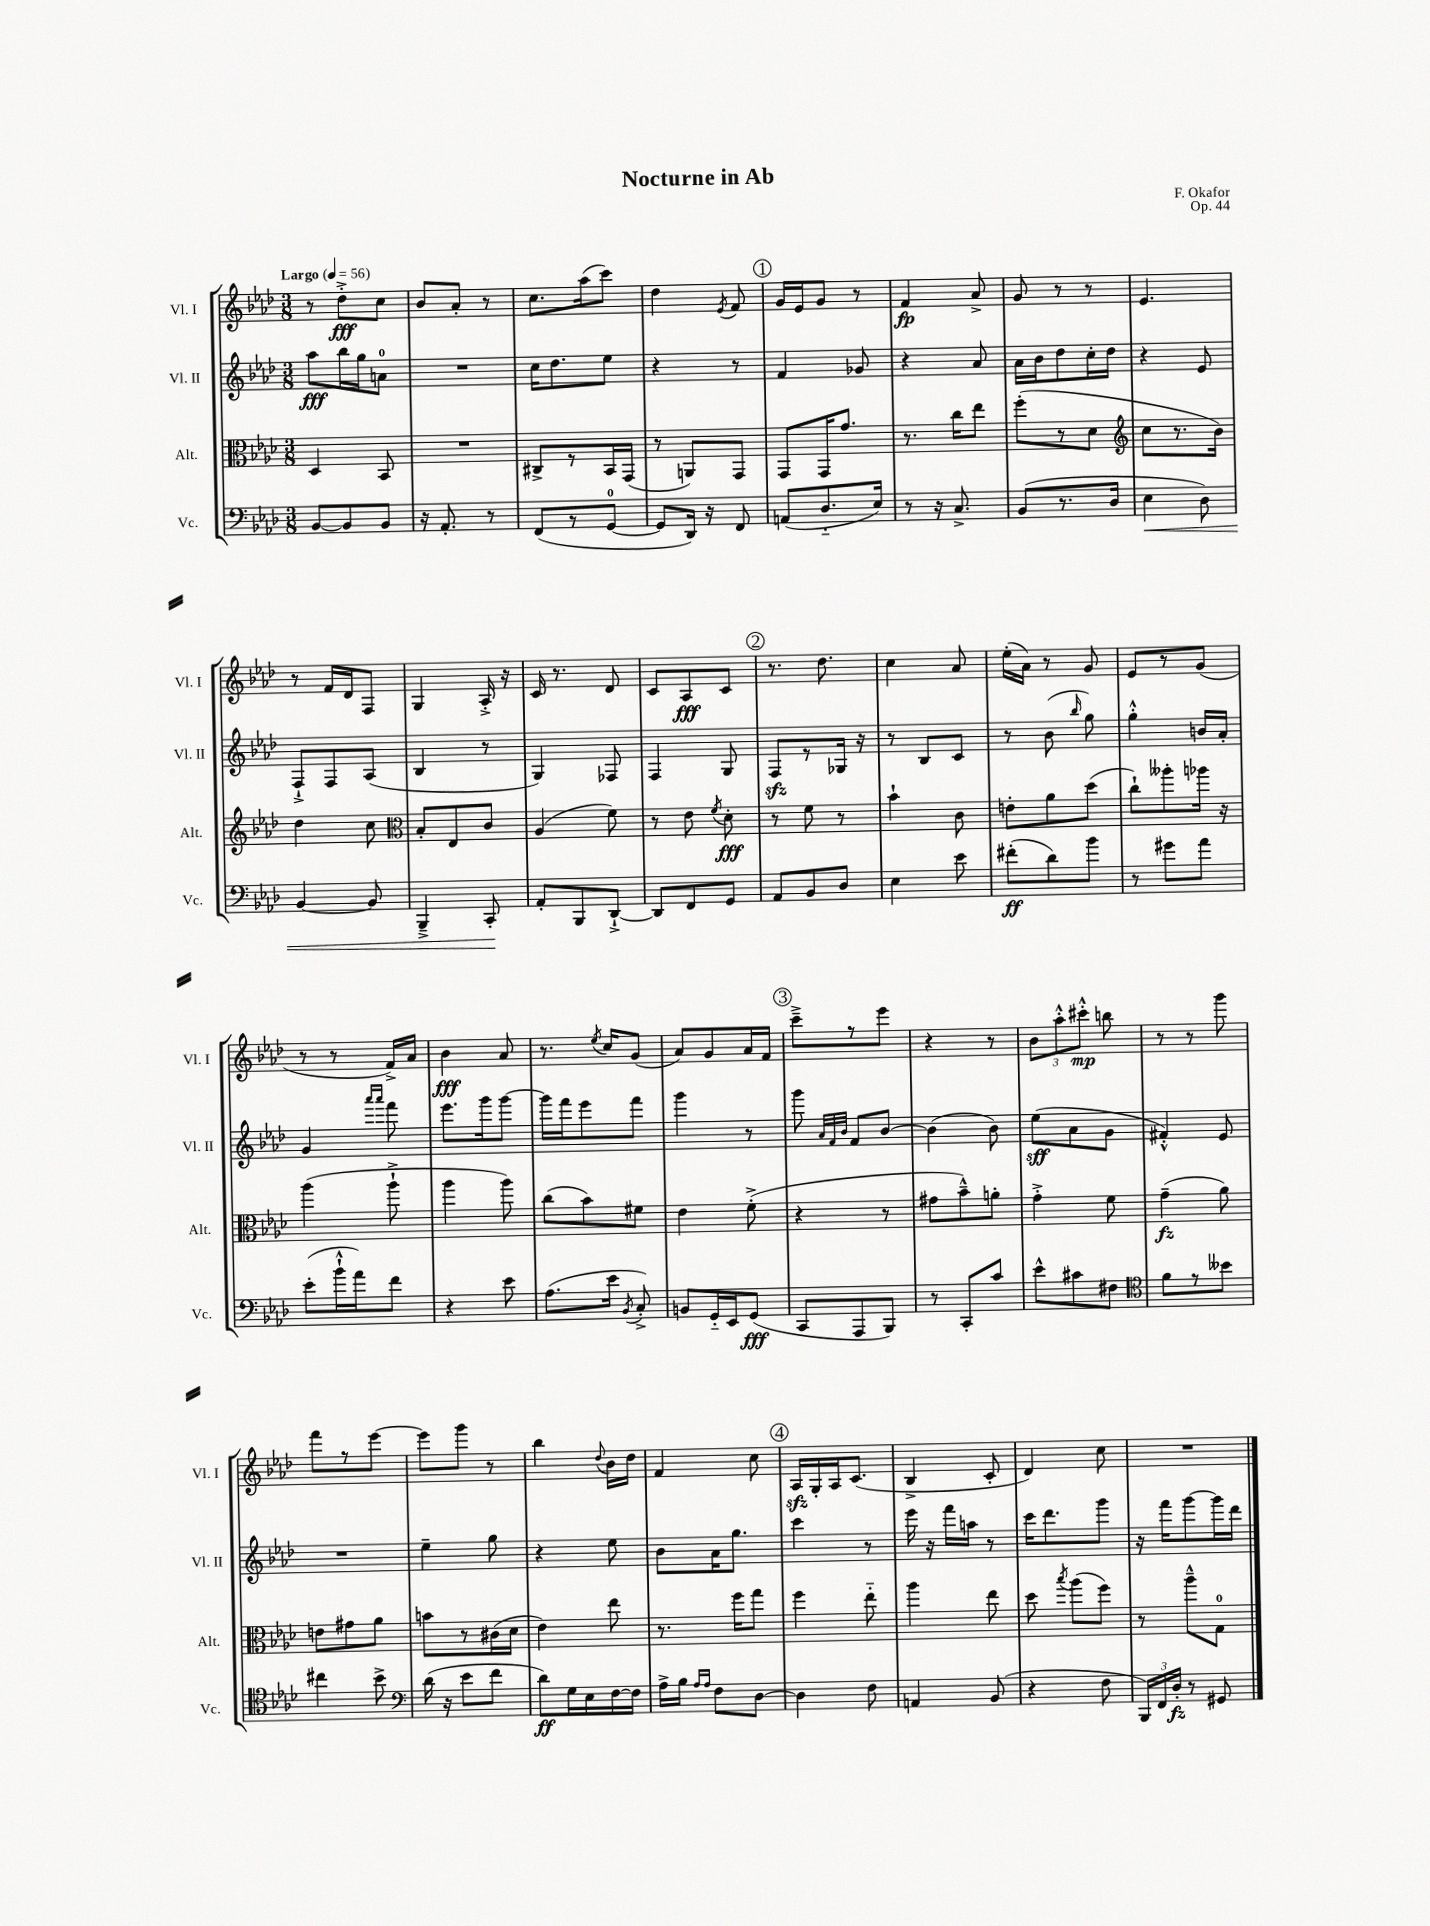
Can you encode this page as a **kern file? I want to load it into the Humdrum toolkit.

**kern	**kern	**kern	**kern
*staff4	*staff3	*staff2	*staff1
*clefF4	*clefC3	*clefG2	*clefG2
*k[b-e-a-d-]	*k[b-e-a-d-]	*k[b-e-a-d-]	*k[b-e-a-d-]
*M3/8	*M3/8	*M3/8	*M3/8
*MM56	*MM56	*MM56	*MM56
[8BB-	4D-	8aa-	8r
8BB-]	.	16bb-	8dd-'^
.	.	16gg	.
8BB-	8BB-	8a	8cc
=	=	=	=
16r	4.r	4.r	8b-
8.AA-'	.	.	.
.	.	.	8a-'
8r	.	.	8r
=	=	=	=
(8FF	8C#^	16cc	8.cc
.	.	8.dd-	.
8r	8r	.	.
.	.	.	(16aa-
[8GG	16BB-	8ee-	8ccc)
.	(16GG	.	.
=	=	=	=
8GG]	8r	4r	4dd-
16DD-)	8AA)	.	.
16r	.	.	.
.	.	.	8qe-
8FF	8GG	8r	8f
=	=	=	=
(8AA	8GG	4f	16g
.	.	.	16e-
8.D-'~	16GG	.	8g
.	8.g	.	.
.	.	8g-	8r
16E-)	.	.	.
=	=	=	=
8r	8.r	4r	4f
16r	.	.	.
8.C^	16cc	.	.
.	8ee-	8a-	8a-^
=	=	=	=
(8BB-	(8ff'	16a-	8g
.	.	16b-	.
8.r	8r	8dd-	8r
.	8d-	16cc'	8r
16D-	.	16dd-	.
=	=	=	=
*	*clefG2	*	*
4E-	8cc	4r	4.e-
.	8.r	.	.
8D-)	.	8e-	.
.	16b-)	.	.
=	=	=	=
[4BB-	4dd-	8F`^	8r
.	.	8F	16f
.	.	.	16d-
8BB-]	8cc	(8A-	8F
=	=	=	=
*	*clefC3	*	*
4BBB-~^	8B-'	4B-	4G
.	8E-	.	.
8CC'	8c	8r	16A-'^
.	.	.	16r
=	=	=	=
8AA-'	(4A-	4G)	16c
.	.	.	8.r
8BBB-	.	.	.
[8DD-`^	8f)	8F-	8d-
=	=	=	=
8DD-]	8r	4F	8c
8FF	8e-	.	8A-
.	8qf	.	.
8GG	8d-'	8G	8c
=	=	=	=
8AA-	8r	8F	8.r
8BB-	8f	8r	.
.	.	.	8.dd-
8D-	8r	16G-	.
.	.	16r	.
=	=	=	=
4E-	4b-`	8r	4cc
.	.	8B-	.
8e-	8c	8c	8a-
=	=	=	=
(8f#'	8e'	8r	(16ee-'
.	.	.	16a-)
8d-)	8a-	(8b-	8r
.	.	16qqbb-	.
8b-	(8dd-	8gg)	8g
=	=	=	=
8r	8cc`)	4gg'^^	8e-
8g#	8aa--'	.	8r
8a-	16aa-	16b	(8g
.	16r	16a-'	.
=	=	=	=
(8e-'	(4aa-	4g	8r
16b-`^^	.	.	8r
16a-)	.	.	.
.	.	16qqaaa-	.
.	.	16qqaaa-	.
8f	8aa-`^	8fff	16f^)
.	.	.	16a-
=	=	=	=
4r	4aa-	8.eee-	4b-
.	.	16ggg	.
8e-	8aa-)	[8ggg	8a-
=	=	=	=
(8.A-	(8cc	16ggg]	8.r
.	.	16fff	.
.	8b-)	8eee-	.
.	.	.	8qee-
16e-	.	.	16cc
8qBB-	.	.	.
8C'^)	8f#	8fff	(8g
=	=	=	=
8BB	4e-	4ggg	8a-)
16GG'~	.	.	8g
16EE-	.	.	.
(8GG	(8f'^	8r	16a-
.	.	.	16f
=	=	=	=
8CC	4r	8ggg	8ccc~^
.	.	32qqa-	.
.	.	32qqf	.
.	.	32qqb-	.
8AAA-	.	8f	8r
8BBB-)	8r	[8b-	8eee-
=	=	=	=
8r	8g#	(4b-]	4r
8CC'	8b-~^^)	.	.
8c	8a'	8b-)	8r
=	=	=	=
8e-^^	4g'^	(8ee-	12b-
.	.	.	12aa-'^^
8c#	.	8a-	.
.	.	.	12ccc#'^^
8F#	8f	8g	8bb
=	=	=	=
*clefC4	*	*	*
8f	(4g~	4f#'^^)	8r
8r	.	.	8r
8b--	8a-)	8e-	8ggg
=	=	=	=
4cc#	8e	4.r	8fff
.	8g#	.	8r
8b-^	8a-	.	[8eee-
=	=	=	=
*clefF4	*	*	*
(16d-	8b	4ee-~	8eee-]
16r	.	.	.
8e-	8r	.	8ggg
8f	(16c#	8gg	8r
.	16d-	.	.
=	=	=	=
8d-)	4e-)	4r	4bb-
16G	.	.	.
16E-	.	.	.
.	.	.	8qqdd-
[16F	8ee-	8ee-	16b-
16F]	.	.	16dd-
=	=	=	=
16A-^	8.r	8b-	4f
16B-	.	.	.
16qqA-	.	.	.
16qqA-	.	.	.
8F	.	16a-	.
.	16ff	8.gg	.
[8D-	8gg	.	8cc
=	=	=	=
4D-]	4ff	4ccc	16A-
.	.	.	16G'
.	.	.	16A-
.	.	.	(8.c
8F	8ee-'~	8r	.
=	=	=	=
4AA	4aa-	16eee-	4B-^
.	.	16r	.
.	.	16fff	.
.	.	16aa	.
(8BB-	8ee-	8r	8c'
=	=	=	=
4r	8dd-	16ccc	4d-)
.	.	8.ddd-	.
.	8qbb-	.	.
.	(8aa-	.	.
8F	8ff)	8ggg	8cc
=	=	=	=
24BBB-)	8r	16r	4.r
24FF	.	.	.
.	.	16fff	.
24D-'	.	.	.
8r	8aa-~^^	[8ggg	.
8GG#	8G	16ggg]	.
.	.	16ddd-	.
==	==	==	==
*-	*-	*-	*-
